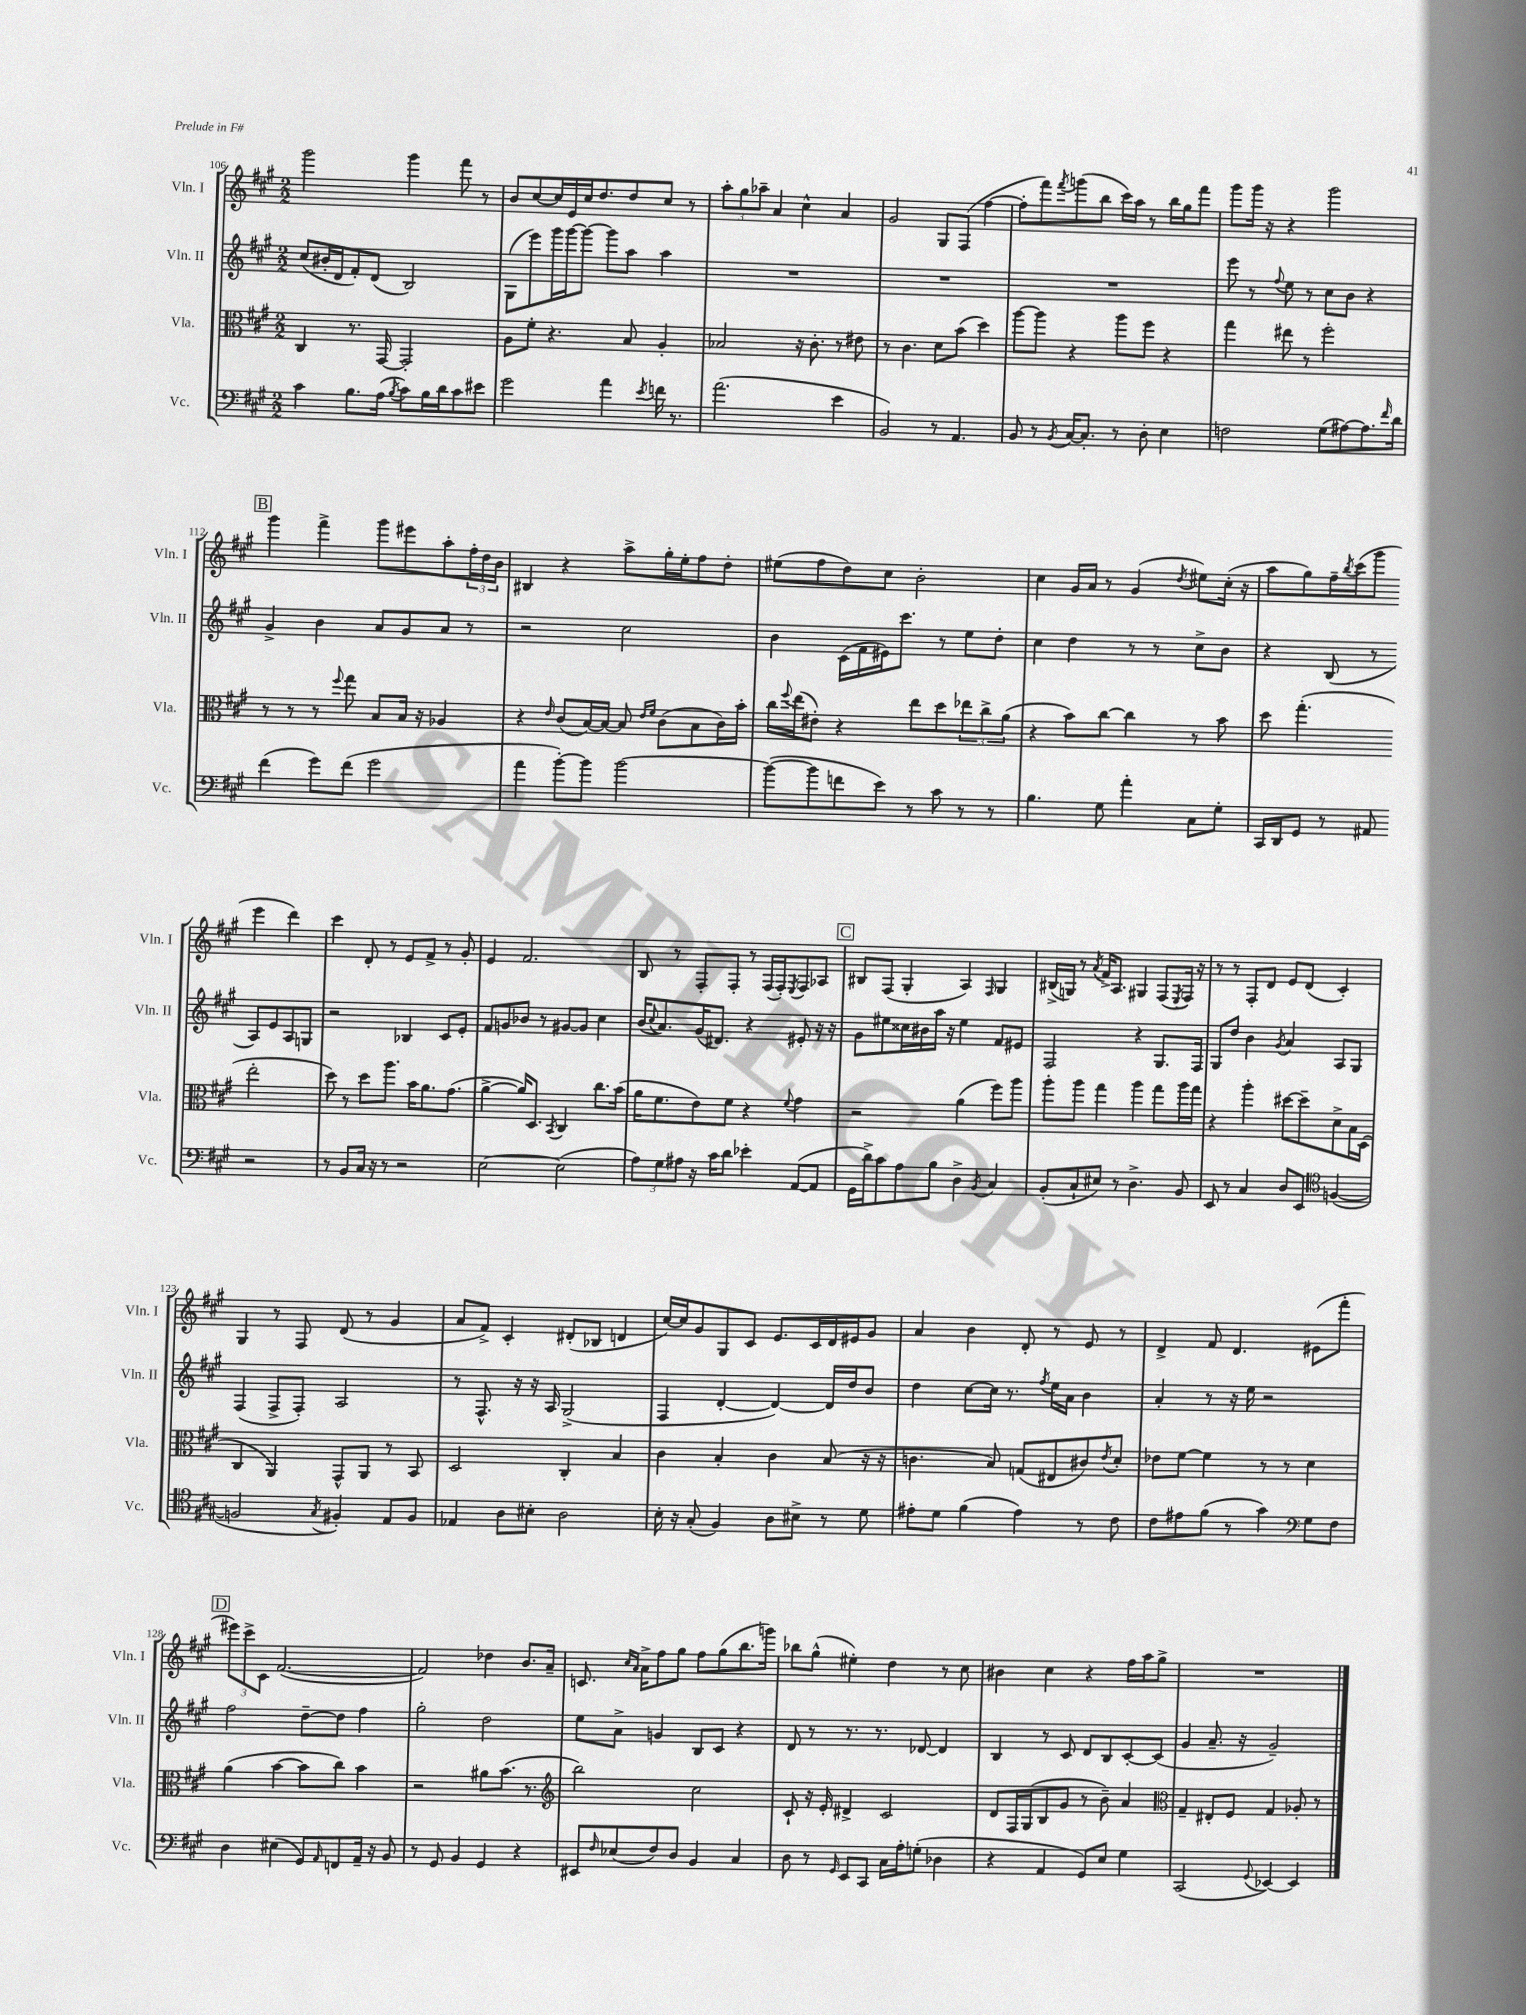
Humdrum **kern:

**kern	**kern	**kern	**kern
*staff4	*staff3	*staff2	*staff1
*clefF4	*clefC3	*clefG2	*clefG2
*k[f#c#g#]	*k[f#c#g#]	*k[f#c#g#]	*k[f#c#g#]
*M2/2	*M2/2	*M2/2	*M2/2
4c#	4C#	(8cc#	2ggg#
.	.	16b#'	.
.	.	16d	.
8.B	8.r	8f#')	.
.	.	(8d	.
(16A	[16GG#	.	.
8qB	.	.	.
8c#)	2GG#']	2B)	4ggg#
16B	.	.	.
16d	.	.	.
8c#	.	.	8fff#
8e#	.	.	8r
=	=	=	=
2g#	8A	(8G#	8b
.	8f#'	8eee)	[8cc#
.	4.r	16ggg#	16cc#]
.	.	[16ggg#	16e
.	.	8ggg#_	16cc#
.	.	.	8.dd
4a	.	8ggg#]	.
.	8B	8aa	8dd
8qe	.	.	.
16f	4A'	4aa	8cc#
8.r	.	.	.
.	.	.	8r
=	=	=	=
(2.a	2B-	1r	12aa'
.	.	.	12gg#
.	.	.	12aa-~
.	.	.	4a
.	16r	.	4cc#^^
.	8.c#'	.	.
4e	8r	.	4a
.	8e#	.	.
=	=	=	=
2BB)	8r	1r	2g#
.	4.c#	.	.
8r	8d	.	8G#
4.AA	(8b	.	(8F#
.	4dd)	.	[4ff#
=	=	=	=
8BB	[8aa	1r	8ff#']
8r	8aa]	.	8fff#)
8qBB	.	.	8qfff#
[16C#	4r	.	(8ggg
8.C#']	.	.	.
.	.	.	8bb
8r	8aa	.	16ccc#)
.	.	.	16aa
8D'	8ff#	.	8r
4E	4r	.	16bb
.	.	.	16gg#
.	.	.	8fff#
=	=	=	=
2F	4gg#	8eee	8ggg#
.	.	8r	16ggg#
.	.	.	16r
.	.	8qqff#	.
.	8ee#	8ee	4r
.	8r	8r	.
(8G#	2ff#'	8cc#	2ggg#
[8A#)	.	8b	.
8.A#]	.	4r	.
16qqf#	.	.	.
16d	.	.	.
=	=	=	=
(4f#	8r	4g#^	4ggg#
.	8r	.	.
8g#)	8r	4b	4fff#^
.	8qqff#	.	.
(8f#	8gg#	.	.
2g#	8B	8a	8ggg#
.	16B	8g#	8eee#
.	16r	.	.
.	4A-	8a	8aa'
.	.	8r	24ff#'
.	.	.	24dd
.	.	.	24b
=	=	=	=
4a	4r	2r	4B#
.	16qqe	.	.
[8b')	(8c#	.	4r
8b]	[16B)	.	.
.	16B_	.	.
[2b	8B]	2cc#	8aa^
.	16qqe	.	.
.	16qqf#	.	.
.	(8c#	.	16gg#'
.	.	.	16ee'
.	8B	.	8ff#
.	16c#)	.	8dd'
.	16b'	.	.
=	=	=	=
(8b_	16cc#	4b	(8ee#
.	8qqff#	.	.
.	(16ee	.	.
8b]	8e#')	.	8ff#
8f	4r	(16c#	8dd)
.	.	16f#	.
8e)	.	16e#)	8cc#
.	.	8.ccc#	.
8r	8ee	.	2b'
8c#	8dd	8r	.
8r	12ee-	8ee	.
.	12cc#^	.	.
8r	.	8dd'	.
.	(12a	.	.
=	=	=	=
4.B	4r	4cc#	4cc#
.	8b)	4dd	16g#
.	.	.	16a
8G#	[8cc#	.	8r
4a'	4cc#]	8r	(4g#
.	.	8r	.
.	.	.	8qdd
8C#	8r	8cc#^	8ee#)
8G#'	8b	8b	(16cc#'
.	.	.	16r
=	=	=	=
16CC#	8dd	4r	8aa
16DD	.	.	.
8GG#	(4.gg#'	.	8gg#)
8r	.	(8B	16ff#~
.	.	.	8qbb
.	.	.	(16ccc#
8AA#	.	8r	8ggg#
2r	2ee'	8A)	4eee
.	.	8e	.
.	.	8A	4ddd)
.	.	8G	.
=	=	=	=
8r	8dd)	2r	4ccc#
8BB	8r	.	.
16C#	8dd	.	8d'
16r	.	.	.
8r	8.aa	.	8r
2r	.	4B-	8e
.	16b	.	.
.	8.a	.	8f#^
.	.	8c#	8r
.	(8.g#	.	.
.	.	8e'	8g#'
=	=	=	=
[2E	[4a^	8f#	4e
.	.	8g	.
.	16a])	8b-	2.f#
.	8.D	.	.
.	.	8r	.
.	8qBB	.	.
(2E]	4C#	[8g#	.
.	.	8g#]	.
.	8.cc#	4cc#	.
.	(16b	.	.
=	=	=	=
12A)	16a	(16b	8B
.	.	8qqcc#	.
.	8.f#	8.a)	.
12G#	.	.	.
.	.	.	8r
12A#	.	.	.
16r	8e)	(16g#	8F#'
16c#	.	8.d#)	.
8d	8f#	.	8F#'
4e-'	4r	4r	8r
.	.	.	(16F#
.	.	.	16F#')
.	8qqf#	.	8qE
([8AA	4g#	8e#'	8F#
8AA]	.	16r	8A-
.	.	16r	.
=	=	=	=
16GG#	2r	8g#	8B#
16d^)	.	.	.
8c#	.	8ee#	(8F#
8A	.	16cc##	4G#'
.	.	16b#	.
8B	.	16aa	.
.	.	16r	.
4D^	(4a	4ee#	4A)
8qBB	.	.	16qqF#
4C#	8ff#)	8f#	4G#
.	8aa	8e#	.
=	=	=	=
(8BB'	8aa'	2F#	(16B#^
.	.	.	16G)
8C#`	8aa	.	8r
.	.	.	8qa
8E#)	4gg#	.	16f#^
.	.	.	8.A
8r	.	.	.
4.D^	4aa	4r	4G#
.	8gg#	8.G#	(8F#
.	.	.	8qE
8BB	16aa	.	16F#)
.	16gg#	16F#	16r
=	=	=	=
8EE	4r	8G#	8r
8r	.	8dd	8r
4C#	4aa'	4b	8F#'
.	.	.	8d
.	.	8qg#	.
8D	[8dd#	4a	8e
8EE	8dd#~]	.	(8d
*clefC4	*	*	*
([4F	8d^	8A	4c#')
.	16B	8G#	.
.	(16D	.	.
=	=	=	=
2F]	4C#	(4F#	4G#
.	4AA)	8F#^	8r
.	.	8F#')	8F#
8qG#	.	.	.
4F#')	8GG#^^	2A	(8d
.	8AA	.	8r
8E	8r	.	4g#
8F#	8BB	.	.
=	=	=	=
4E-	2D	8r	8a
.	.	8.F#^^	8f#^)
8A	.	.	4c#'
.	.	16r	.
8B#'	.	16r	.
.	.	16A	.
2A	4C#'	(2G#^	(8d#'
.	.	.	8B-
.	4B	.	4d
=	=	=	=
16B'	4c#	4F#	[16cc#)
16r	.	.	16cc#]
(8G#'	.	.	8g#
4F#)	4B'	[4d'	8G#
.	.	.	8c#
8A	4c#	4d_)	8.e
8B#^	.	.	.
.	.	.	16c#
8r	(8B	16d]	16d
.	.	16dd	16e#
8d	16r	8b	8g#
.	16r	.	.
=	=	=	=
8e#'	4.c	4dd	4a
8d	.	.	.
(4f#	.	[8cc#	4b
.	8B)	16cc#]	.
.	.	8.r	.
4e#)	(8G	.	8d'
.	.	8qff#	.
.	8E#	16ee	8r
.	.	16a	.
8r	8c#)	4b	8e
.	8qe	.	.
8c#	8d'	.	8r
=	=	=	=
8c#	8e-	4a'	4d^
8e#	[8f#	.	.
(8f#	4f#]	8r	8f#
8r	.	16r	4.d
.	.	16ee	.
4g#)	8r	2r	.
.	8r	.	.
*clefF4	*	*	*
8G#	4d	.	(8e#
8F#	.	.	8fff#'
=	=	=	=
4D	(4a	2ff#	12eee#)
.	.	.	12ccc#^
.	.	.	12c#
(4E#	[4b	.	([2.f#
8GG#)	8b]	[8dd~	.
16qqAA	.	.	.
8FF	8cc#)	8dd]	.
16AA~	4b	4ff#	.
16r	.	.	.
8BB	.	.	.
=	=	=	=
8r	2r	2gg#'	2f#])
8GG#	.	.	.
4BB	.	.	.
4GG#	8a#	2dd	4dd-
.	(8.b	.	.
4r	.	.	8.b
.	8.r	.	.
.	.	.	16a~
=	=	=	=
*	*clefG2	*	*
8EE#	2bb)	8ee	8.c
16qqF#	.	.	.
(8E-	.	8a^	.
.	.	.	16qqcc#
.	.	.	16qqa
.	.	.	16a^
8F#)	.	4g	8ff#
8D	.	.	8gg#
4BB	2cc#	8B	8ff#
.	.	8c#	(8gg#
4C#	.	4r	8.bb
.	.	.	16ggg)
=	=	=	=
8D	8c#`	8d	8bb-
8r	16r	8r	(8gg#^^
.	16e'	.	.
16qqGG#	.	.	.
8EE	4d#^	8.r	4ee#')
8CC#	.	.	.
.	.	8.r	.
16C#	2c#	.	4dd
16A'	.	.	.
(8G'	.	[8d-	.
4D-	.	4d-]	8r
.	.	.	8cc#
=	=	=	=
4r	8d	4B	4b#
.	16F#	.	.
.	(16G#	.	.
4AA	8B	8r	4cc#
.	8g#	8c#	.
8GG#)	8r	8d	4r
8E	8b~)	8B	.
4G#	4a	[8c#'	16ff#
.	.	.	16aa
.	.	(8c#]	8gg#^
=	=	=	=
*	*clefC3	*	*
(2CC#	4G#~	4g#	1r
.	8E#'	8.a~	.
.	8F#	.	.
.	.	16r	.
8qqGG#	.	.	.
[4EE-)	4G#	2g#~)	.
4EE-]	8A-'	.	.
.	8r	.	.
==	==	==	==
*-	*-	*-	*-
